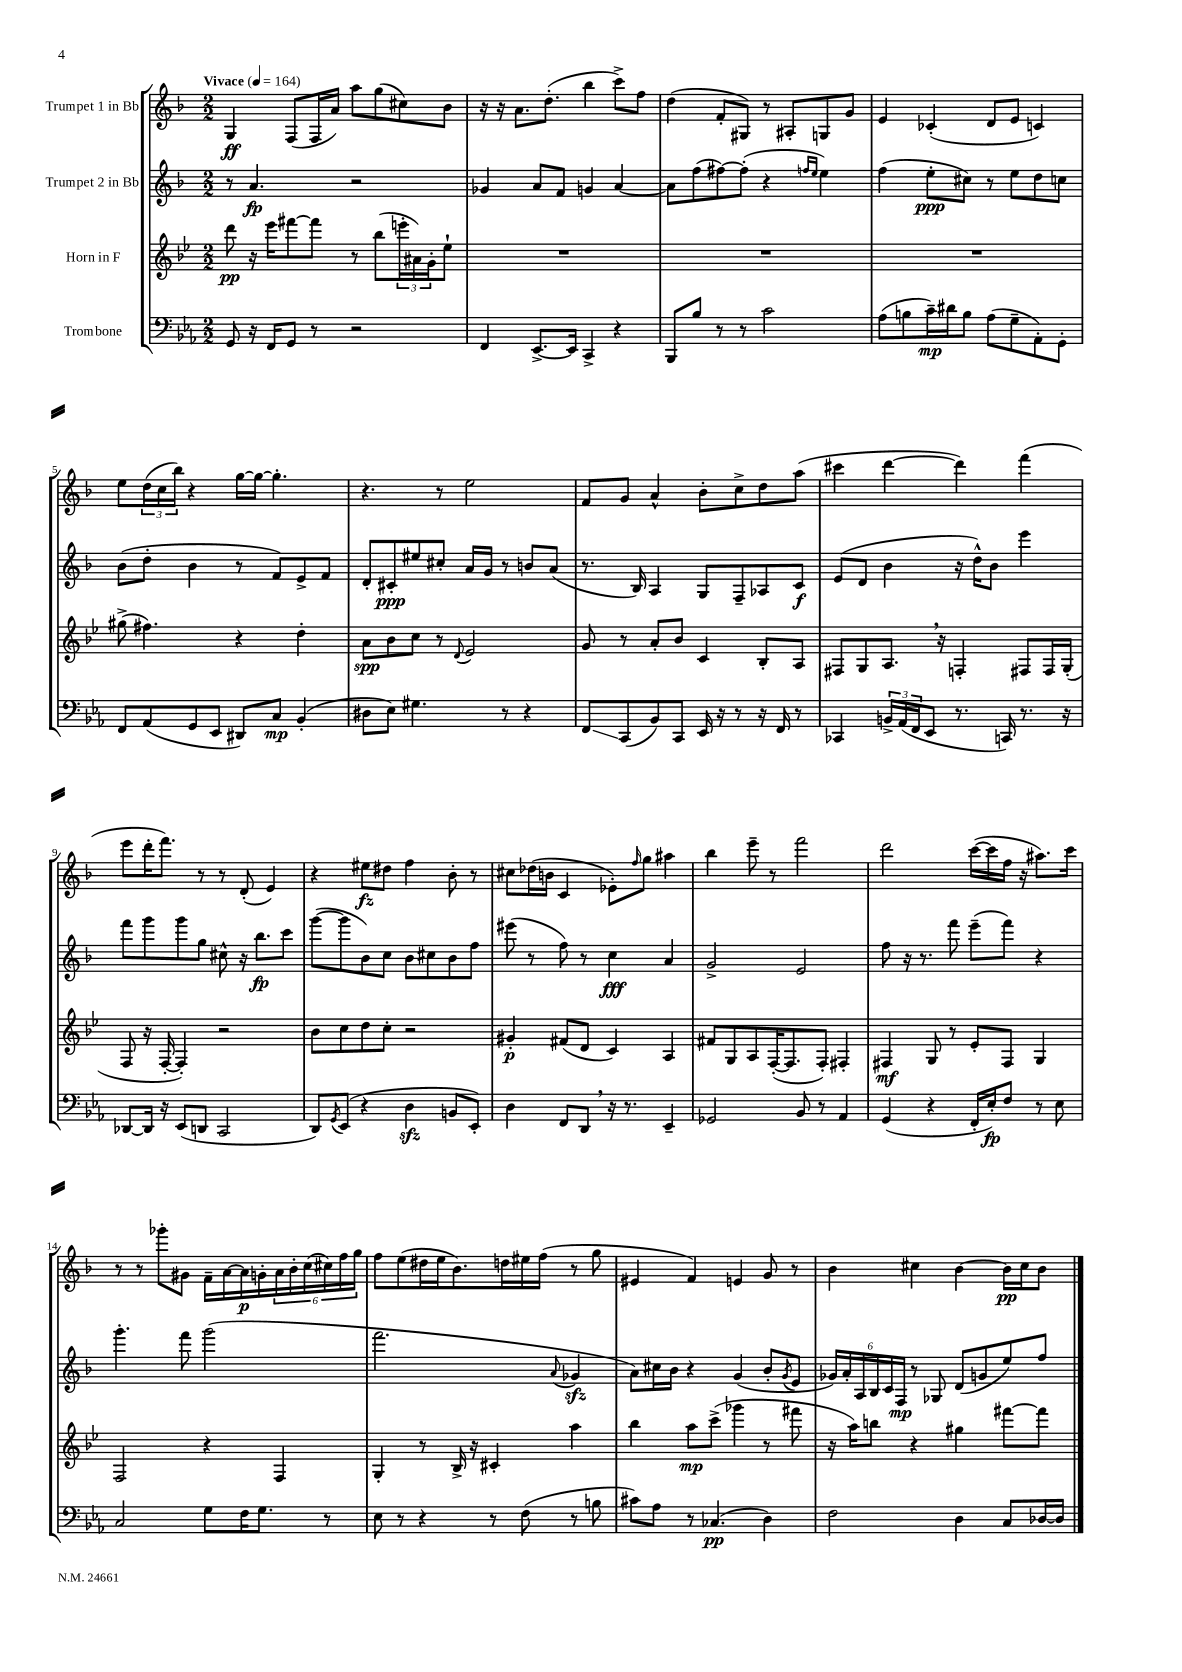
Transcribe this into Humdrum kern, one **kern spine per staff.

**kern	**kern	**kern	**kern
*staff4	*staff3	*staff2	*staff1
*clefF4	*clefG2	*clefG2	*clefG2
*k[b-e-a-]	*k[b-e-]	*k[b-]	*k[b-]
*M2/2	*M2/2	*M2/2	*M2/2
*MM164	*MM164	*MM164	*MM164
8GG	8ddd	8r	4G
16r	16r	4.a	.
16FF	16eee-	.	.
8GG	[8fff#	.	(8F
8r	8fff#]	.	16F
.	.	.	16a)
2r	8r	2r	8aa
.	(8bb-	.	(8gg
.	24eee'	.	8cc#)
.	24a#)	.	.
.	24g'	.	.
.	8ee-`	.	8b-
=	=	=	=
4FF	1r	4g-	16r
.	.	.	16r
.	.	.	8.a
[8.EE-^	.	8a	.
.	.	.	(8.dd'
.	.	8f	.
16EE-]	.	.	.
4CC^	.	4g	4bb-
4r	.	[4a	8ccc^)
.	.	.	8ff
=	=	=	=
8BBB-	1r	8a]	(4dd
8B-	.	(8ff	.
8r	.	[8ff#)	8f'
8r	.	(8ff#']	8G#)
2c	.	4r	8r
.	.	.	8A#'
.	.	16qqff	.
.	.	16qqee	.
.	.	4ee)	8G
.	.	.	8g
=	=	=	=
(8A-	1r	(4ff	4e
8B	.	.	.
16c~)	.	8ee'	(4c-'
16d#	.	.	.
8B	.	8cc#)	.
(8A-	.	8r	8d
8G~	.	8ee	8e
8AA-')	.	8dd	4c)
8GG'	.	8cc	.
=	=	=	=
8FF	(8gg#^	(8b-	8ee
(8AA-	4.ff#)	8dd'	(24dd
.	.	.	24cc
.	.	.	24bb-)
8GG	.	4b-	4r
8EE-	.	.	.
8DD#)	4r	8r	[16gg
.	.	.	16gg_
8C	.	8f)	4.gg']
(4BB-'	4dd'	8e^	.
.	.	8f	.
=	=	=	=
8D#	8a	8d'	4.r
8E-)	8b-	8c#'	.
4.G#	8cc	8ee#	.
.	8r	8cc#'	8r
.	8qqd	.	.
.	2e-	16a	2ee
.	.	16g	.
8r	.	8r	.
4r	.	8b	.
.	.	(8a	.
=	=	=	=
8FF	8g	8.r	8f
(8CC	8r	.	8g
.	.	16B-)	.
8BB-)	8a'	4A	4a^^
8CC	8b-	.	.
16EE-	4c	8G	8b-'
16r	.	.	.
8r	.	8F~	8cc^
16r	8B-'	8A-	8dd
16FF	.	.	.
8r	8A	8c	(8aa
=	=	=	=
4CC-	8F#	(8e	4ccc#
.	8G	8d	.
24BB^	8.A	4b-	[4ddd
(24AA-	.	.	.
24FF	.	.	.
8EE-	.	.	.
.	16r	.	.
8.r	4F'	16r	4ddd])
.	.	16dd^^)	.
.	.	8b-	.
16CC)	.	.	.
8.r	8F#	4eee	(4fff
.	16F#	.	.
16r	(16G'	.	.
=	=	=	=
[8DD-	8F	8fff	8eee
16DD-]	16r	8ggg	16ddd'
16r	[16F'	.	8.fff)
(8EE-	4F'])	8ggg	.
8DD	.	8gg	8r
2CC	2r	8cc#^^	8r
.	.	16r	(8d'
.	.	8.bb-	.
.	.	.	4e)
.	.	8ccc	.
=	=	=	=
8DD)	8b-	([8ggg	4r
8qGG	.	.	.
(8EE-	8cc	8ggg]	.
4r	8dd	8b-)	8ee#
.	8cc'	8cc	8dd#
4D	2r	8b-	4ff
.	.	8cc#	.
8BB	.	8b-	8b-'
8EE-')	.	8ff	8r
=	=	=	=
4D	4g#'	(8eee#	8cc#
.	.	8r	(16dd-
.	.	.	16b
8FF	(8f#	8ff)	4c
8DD	8d	8r	.
16r	4c)	4cc	8e-')
8.r	.	.	.
.	.	.	16qqff
.	.	.	8gg
4EE-~	4A	4a	4aa#
=	=	=	=
2GG-	8f#	2g^	4bb-
.	8G	.	.
.	8A	.	8eee~
.	([16F'	.	8r
.	8.F]	.	.
8BB-	.	2e	2fff
8r	8F')	.	.
4AA-	4F#'	.	.
=	=	=	=
(4GG	4F#	8ff	2ddd
.	.	16r	.
.	.	8.r	.
4r	8G	.	.
.	8r	8fff	.
16FF'	8e-'	(8eee~	([16ccc
16E-')	.	.	16ccc]
8F	8F#	8fff)	16ff
.	.	.	16r
8r	4G	4r	8.aa#)
8E-	.	.	.
.	.	.	16ccc
=	=	=	=
2C	2F	4.ggg'	8r
.	.	.	8r
.	.	.	8ggg-'
.	.	8fff	8g#
8G	4r	(2ggg	16f~
.	.	.	[16a
16F	.	.	16a]
8.G	.	.	16g'
.	4F	.	24a
.	.	.	24b-'
.	.	.	(24cc
8r	.	.	24cc#)
.	.	.	24ff
.	.	.	24gg
=	=	=	=
8E-	4G'	2.fff	8ff
8r	.	.	(8ee
4r	8r	.	16dd#
.	.	.	16ee
.	16B-^	.	8.b-)
.	16r	.	.
8r	4c#'	.	.
.	.	.	16dd
(8F	.	.	16ee#
.	.	.	(16ff
.	.	8qqa	.
8r	4aa	4g-	8r
8B	.	.	8gg
=	=	=	=
8c#)	4bb-	8a)	4e#
8A-	.	16cc#	.
.	.	16b-	.
8r	8aa	4r	4f)
(4.C-	(8ccc^	.	.
.	4ggg-	(4g	4e
4D)	8r	8b-'	8g
.	.	8qg	.
.	8fff#	8e	8r
=	=	=	=
2F	16r	24g-)	4b-
.	.	24a'	.
.	16aa)	.	.
.	.	24A	.
.	8bb	24B-	.
.	.	24c	.
.	.	24F	.
.	4r	8r	4cc#
.	.	8G-	.
4D	4gg#	(8d	[4b-
.	.	8g	.
8C	[8fff#	8ee)	16b-]
.	.	.	16cc#
[16D-	8fff#]	8ff	8b-
16D-]	.	.	.
==	==	==	==
*-	*-	*-	*-
